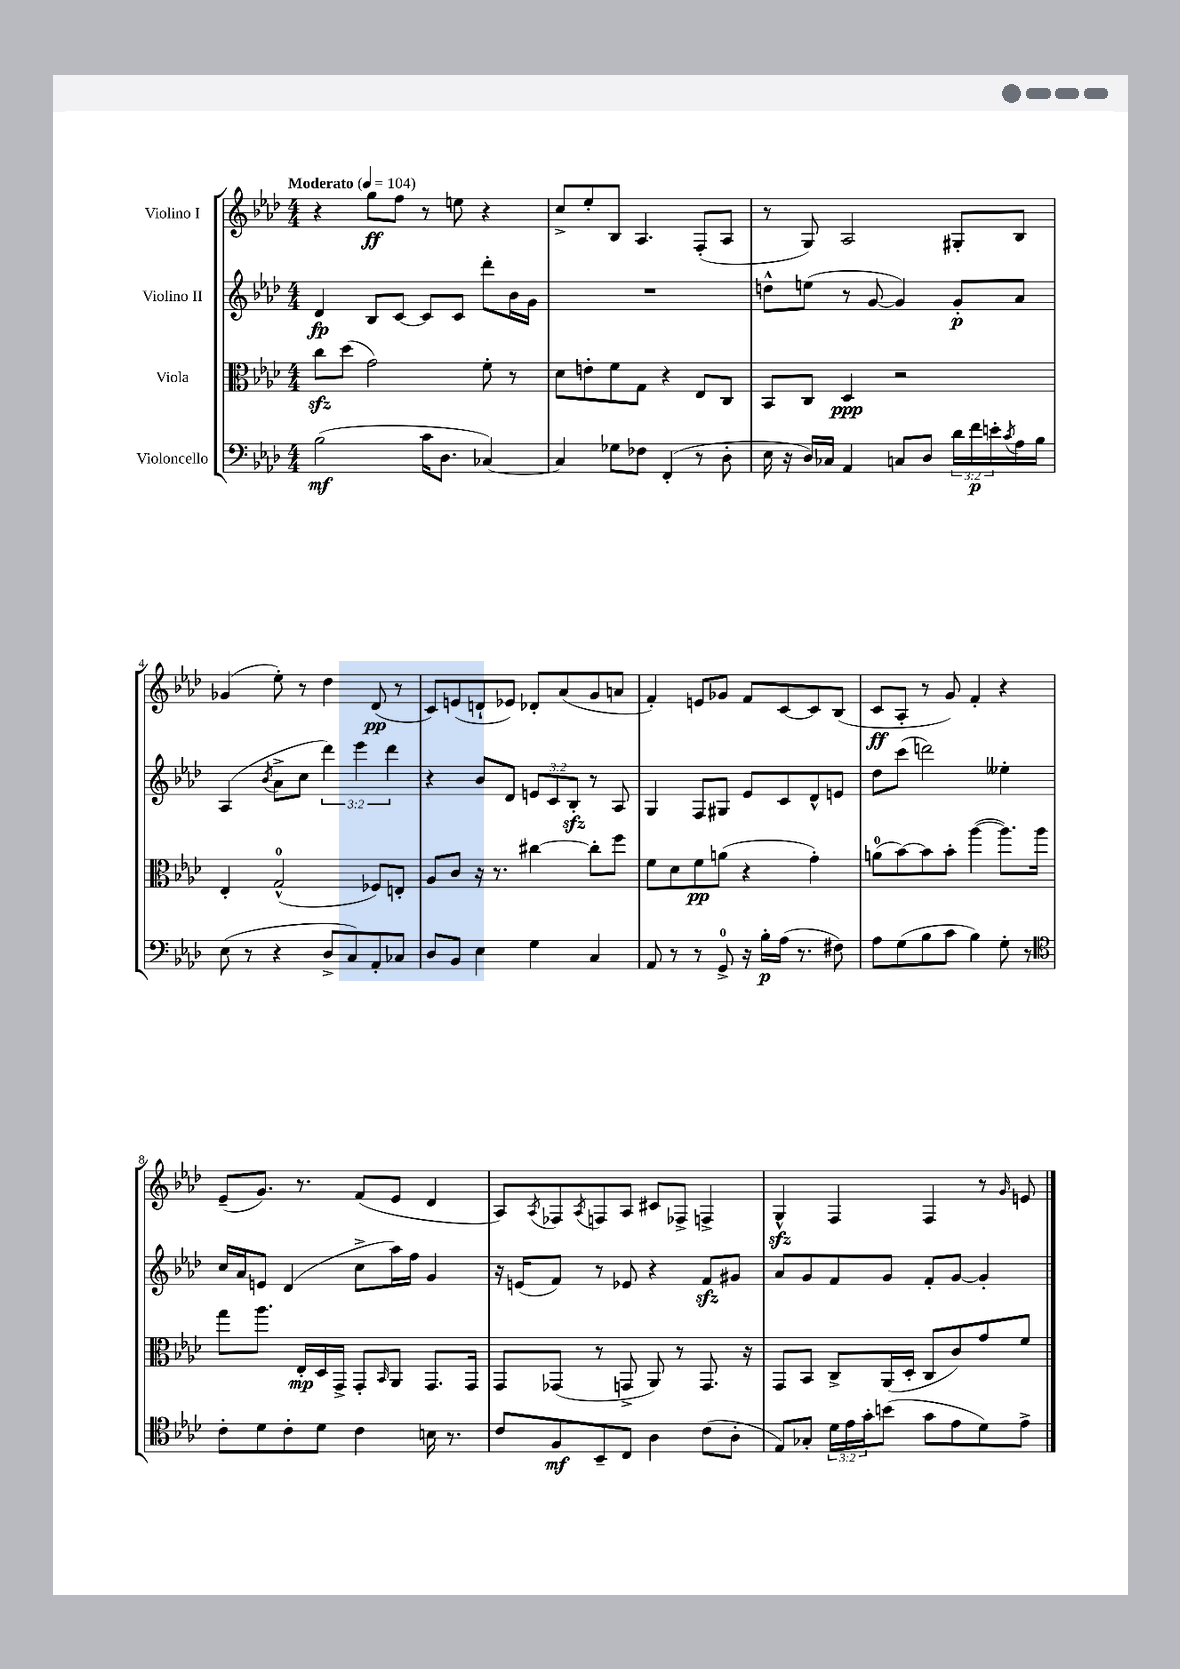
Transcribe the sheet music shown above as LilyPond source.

<<
\new StaffGroup <<
\new Staff = "s0" \with { instrumentName = "Violino I" } {
    \clef treble \key aes \major \numericTimeSignature \time 4/4 \tempo "Moderato" 4 = 104
    r4 g''8\ff f''8 r8 e''8 r4 |
    c''8-> ees''8-. bes8 aes4. f8-.( aes8 |
    r8 g8) aes2 gis8-. bes8 |
    ges'4( ees''8-.) r8 des''4 des'8\pp( r8 |
    c'8) e'8( d'8-! ees'8) des'8-. aes'8( g'8 a'8 |
    f'4-.) e'8 ges'8 f'8 c'8~ c'8 bes8( |
    c'8\ff aes8-. r8 g'8) f'4-. r4 |
    ees'8--( g'8.) r8. f'8( ees'8 des'4 |
    aes8) \acciaccatura { aes8 } fes8 \acciaccatura { aes8 } f8 aes8 cis'8 fes8-> f4-> |
    g4-^\sfz f4 f4 r8 \grace { g'16 } e'8 \bar "|." |
}
\new Staff = "s1" \with { instrumentName = "Violino II" } {
    \clef treble \key aes \major \numericTimeSignature \time 4/4 \override Staff.TupletNumber.text = #tuplet-number::calc-fraction-text
    des'4\fp bes8 c'8~ c'8 c'8 des'''8-. bes'16 g'16 |
    R1 |
    d''8-^ e''8( r8 g'8~ g'4) g'8-.\p aes'8 |
    aes4( \acciaccatura { bes'8 } aes'8-> c''8 \tuplet 3/2 { des'''4) ees'''4 des'''4 } |
    r4 bes'8 des'8 \tuplet 3/2 { e'8 c'8 bes8-.\sfz } r8 aes8 |
    g4 f8 gis8 ees'8 c'8 des'8-^ e'8 |
    des''8 c'''8( d'''2) eeses''4-. |
    c''16 aes'16 e'8 des'4( c''8-> aes''16) f''16 g'4 |
    r16 e'16( f'8) r8 ees'8 r4 f'8\sfz gis'8 |
    aes'8 g'8 f'8 g'8 f'8-. g'8~ g'4-. \bar "|." |
}
\new Staff = "s2" \with { instrumentName = "Viola" } {
    \clef alto \key aes \major \numericTimeSignature \time 4/4
    c''8\sfz des''8( g'2) f'8-. r8 |
    des'8 e'8-. f'8 g8 r4 ees8 c8 |
    bes,8 c8 des4\ppp r2 |
    ees4-. g2-0-^( fes8) e8-. |
    aes8 c'8 r16 r8. cis''4~ cis''8-. f''8 |
    f'8 des'8 f'8\pp a'8( r4 g'4-.) |
    a'8-0( bes'8~) bes'8 bes'8-. aes''4~( aes''8.) aes''16 |
    g''8 aes''8. ees16-.\mp des16 g,16-> g,8-. \grace { bes,16 } aes,8 g,8. g,16 |
    g,8 ges,8( r8 g,8-> aes,8) r8 g,8. r16 |
    g,8 bes,8 c8-> aes,16( des16-. c8 c'8) g'8 f'8 \bar "|." |
}
\new Staff = "s3" \with { instrumentName = "Violoncello" } {
    \clef bass \key aes \major \numericTimeSignature \time 4/4 \override Staff.TupletNumber.text = #tuplet-number::calc-fraction-text
    bes2\mf( c'16 des8. ces4~) |
    ces4 ges8 fes8 f,4-.( r8 des8-. |
    ees16 r16 des16) ces16 aes,4 c8 des8 \tuplet 3/2 { des'16 f'16\p e'16-. } \acciaccatura { c'8 } aes16 bes16 |
    ees8( r8 r4 des8-> c8) aes,8-. ces8 |
    des8 bes,8 ees4 g4 c4 |
    aes,8 r8 r8 g,8-0-> r16 bes16-.\p aes16( r8. fis8) |
    aes8 g8( bes8 c'8 bes4) g8-. r8 |
    \clef tenor c'8-. des'8 c'8-. des'8 c'4 b16 r8. |
    c'8 f8\mf bes,8-- c8 aes4 c'8( aes8-. |
    ees8) ges8-. \tuplet 3/2 { des'16 ees'16 g'16-. } b'8( g'8 ees'8 des'8) ees'8-> \bar "|." |
}
>>
>>
